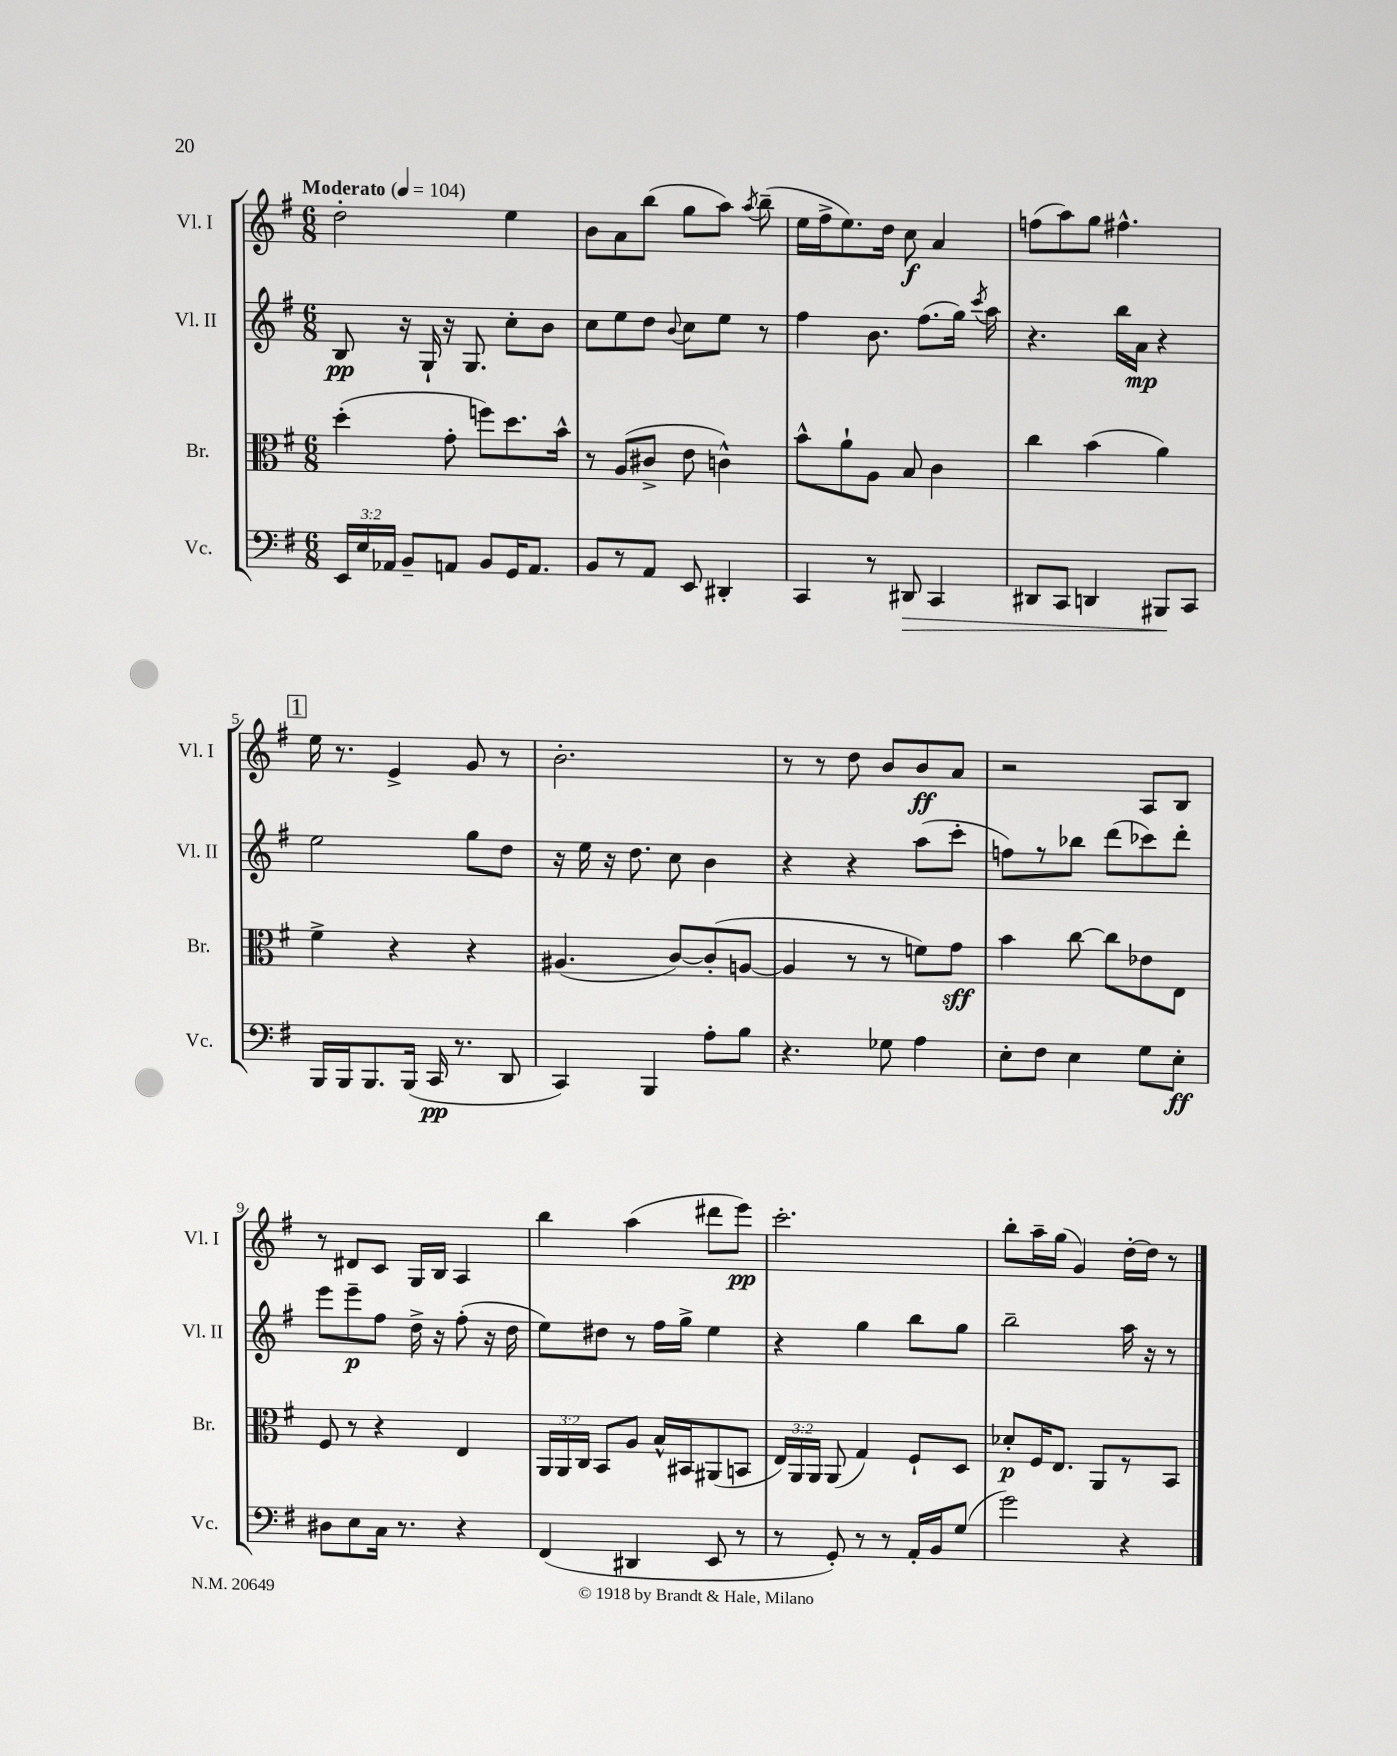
<<
\new StaffGroup <<
\new Staff = "s0" \with { instrumentName = "Vl. I" shortInstrumentName = "Vl. I" } {
    \clef treble \key g \major \numericTimeSignature \time 6/8 \tempo "Moderato" 4 = 104
    \autoBeamOff d''2-. e''4 |
    b'8[ a'8 b''8]( g''8[ a''8]) \acciaccatura { a''8 } b''8--( |
    e''16[ fis''16-> e''8.) d''16] c''8\f a'4 |
    f''8[( a''8) g''8] fis''4.-^ |
    \mark \markup { \box "1" } e''16 r8. e'4-> g'8 r8 |
    b'2.-. |
    r8 r8 d''8 b'8[ b'8\ff a'8] |
    r2 a8[ b8] |
    r8 dis'8[ c'8] g16[ b16] a4 |
    b''4 a''4( dis'''8[ e'''8]\pp) |
    c'''2.-. |
    b''8[-. a''16-- g''16]( g'4) d''16[~-. d''16] r8 \bar "|." |
}
\new Staff = "s1" \with { instrumentName = "Vl. II" shortInstrumentName = "Vl. II" } {
    \clef treble \key g \major \numericTimeSignature \time 6/8
    \autoBeamOff b8\pp r16 g16-! r16 g8. c''8[-. b'8] |
    c''8[ e''8 d''8] \appoggiatura { b'8 } c''8[ e''8] r8 |
    fis''4 b'8. fis''8.[( g''16]) \acciaccatura { c'''8 } a''16 |
    r4. b''16[ a'16]\mp r4 |
    \mark \markup { \box "1" } e''2 g''8[ d''8] |
    r16 e''16 r16 d''8. c''8 b'4 |
    r4 r4 a''8[( c'''8]-. |
    f''8[) r8 bes''8] d'''8[( ces'''8) d'''8]-. |
    e'''8[ e'''8--\p fis''8] d''16-> r16 fis''8-.( r16 d''16 |
    e''8[) dis''8] r8 fis''16[ g''16]-> e''4 |
    r4 g''4 b''8[ g''8] |
    b''2-- a''16 r16 r8 \bar "|." |
}
\new Staff = "s2" \with { instrumentName = "Br." shortInstrumentName = "Br." } {
    \clef alto \key g \major \numericTimeSignature \time 6/8 \override Staff.TupletNumber.text = #tuplet-number::calc-fraction-text
    \autoBeamOff d''4-.( g'8-. f''8[) d''8. b'16]-^ |
    r8 a8[( cis'8]-> e'8 c'4-^) |
    b'8[-^ a'8-! a8] b8 c'4 |
    c''4 b'4( a'4) |
    \mark \markup { \box "1" } fis'4-> r4 r4 |
    ais4.( c'8[~) c'8-.( a8]~ |
    a4 r8 r8 f'8[) g'8]\sff |
    b'4 c''8~ c''8[ ees'8 e8] |
    fis8 r8 r4 e4 |
    \tuplet 3/2 { a,16[ a,16 c16] } b,8[ a8] b16[-^ bis,16 ais,8( b,8] |
    \tuplet 3/2 { e16[) a,16 a,16] } a,8( g4) fis8[-! d8] |
    des'8[-.\p fis16 e8.] a,8[ r8 b,8] \bar "|." |
}
\new Staff = "s3" \with { instrumentName = "Vc." shortInstrumentName = "Vc." } {
    \clef bass \key g \major \numericTimeSignature \time 6/8 \override Staff.TupletNumber.text = #tuplet-number::calc-fraction-text
    \autoBeamOff \tuplet 3/2 { e,16[ e16 aes,16] } b,8[-- a,8] b,8[ g,16 a,8.] |
    b,8[ r8 a,8] e,8 dis,4-. |
    c,4 r8 dis,8\> c,4 |
    dis,8[ c,8] d,4 bis,,8[\! c,8] |
    \mark \markup { \box "1" } b,,16[ b,,16 b,,8. b,,16]( c,16\pp r8. d,8 |
    c,4) b,,4 a8[-. b8] |
    r4. ges8 a4 |
    e8[-. fis8] e4 g8[ e8]-.\ff |
    dis8[ e8 c16] r8. r4 |
    fis,4( dis,4 e,8 r8 |
    r8 g,8-.) r8 r8 a,16[-. b,16 g8]( |
    g'2) r4 \bar "|." |
}
>>
>>
